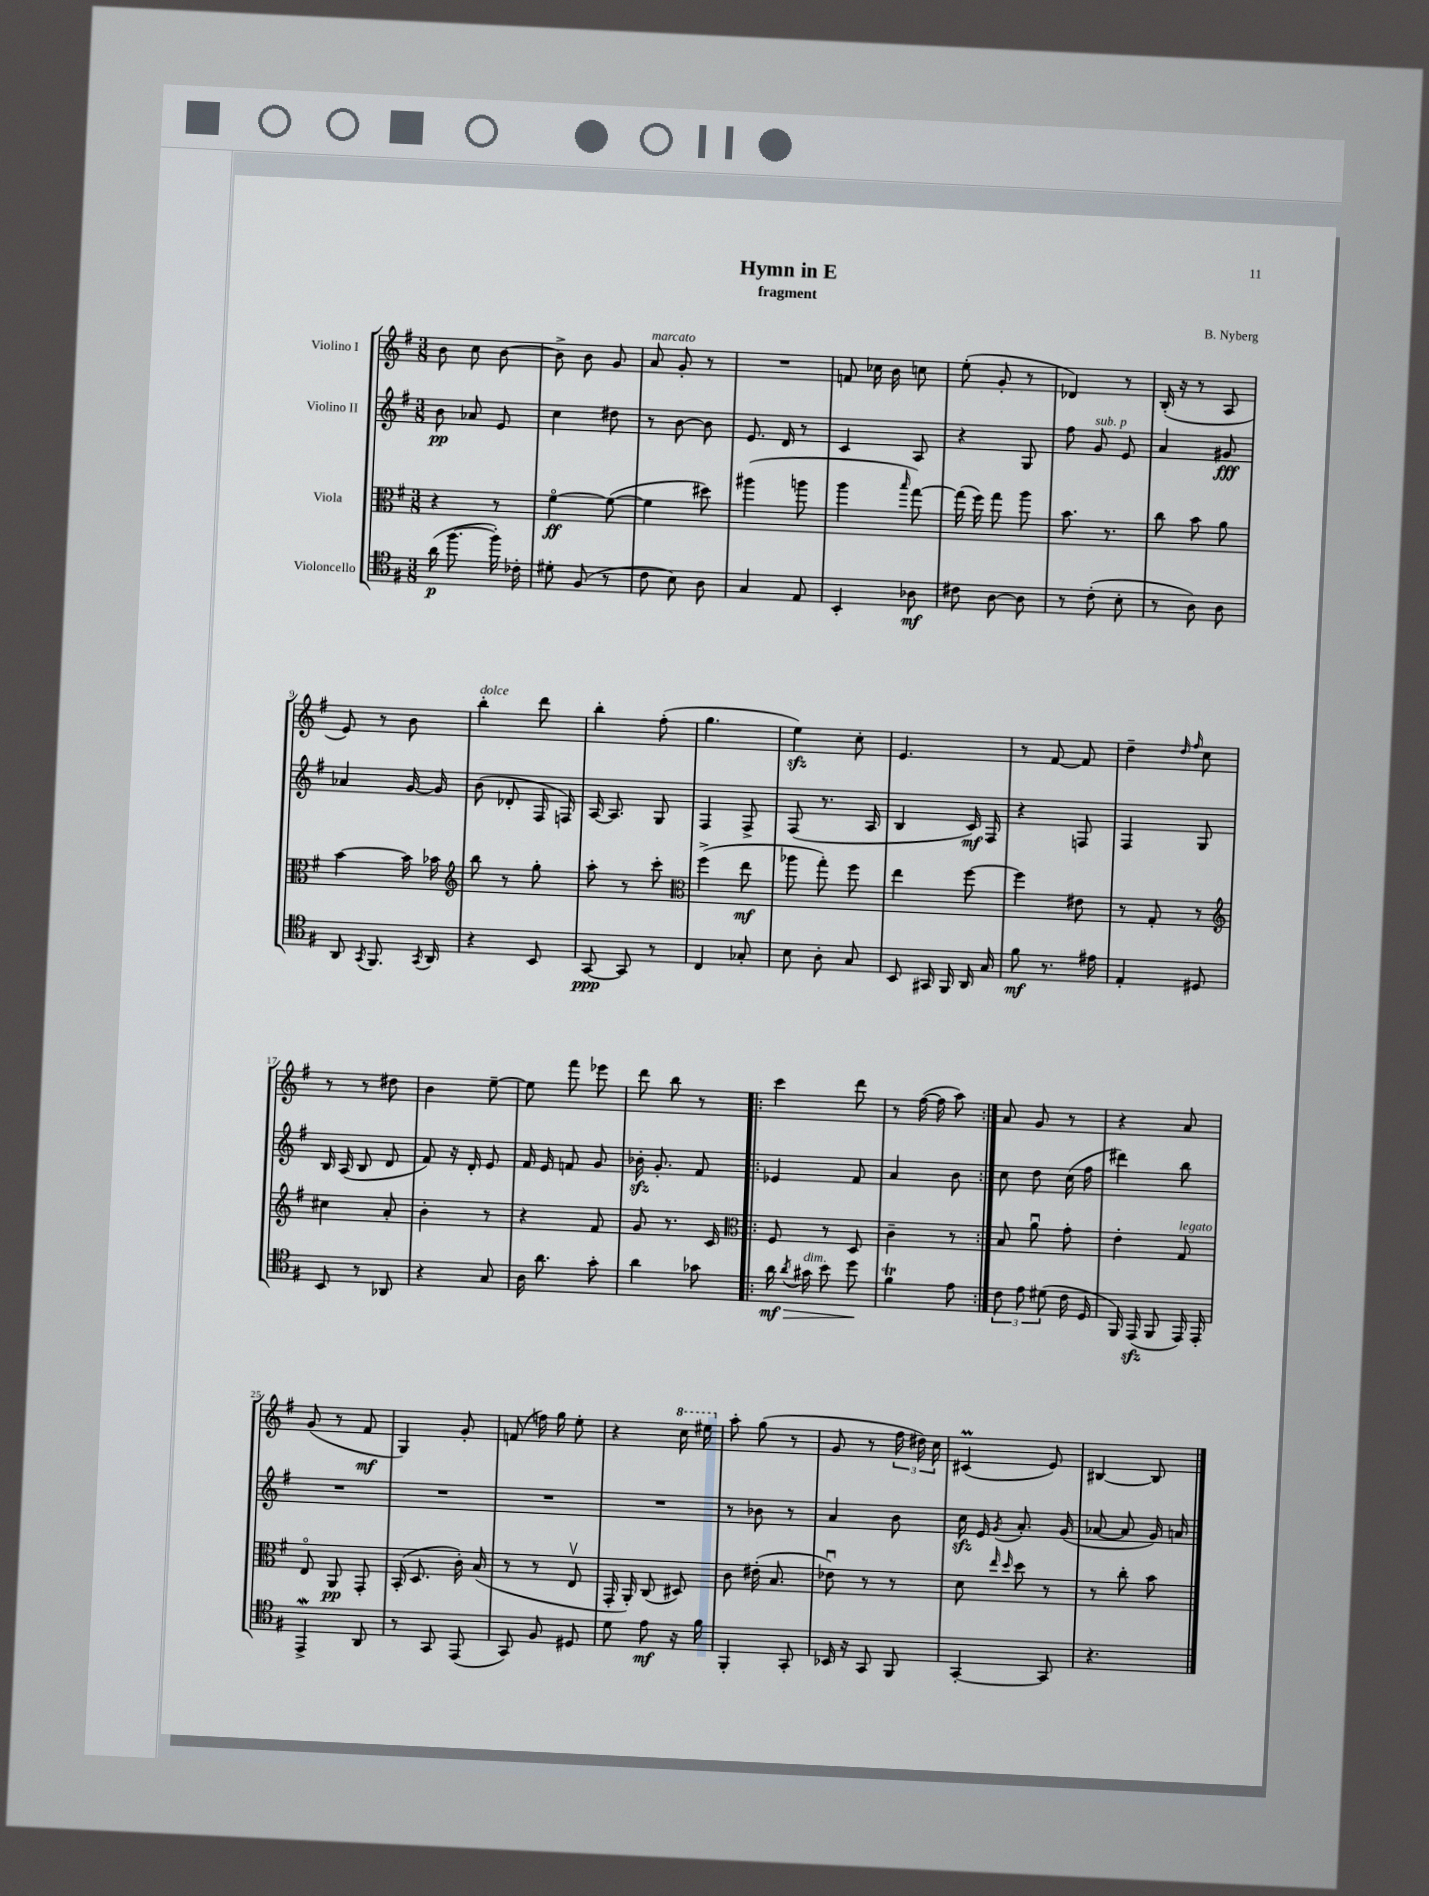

**kern	**dynam	**kern	**dynam	**kern	**dynam	**kern	**dynam
*part4	*part4	*part3	*part3	*part2	*part2	*part1	*part1
*staff4	*staff4	*staff3	*staff3	*staff2	*staff2	*staff1	*staff1
*I"Violoncello	*	*I"Viola	*	*I"Violino II	*	*I"Violino I	*
*clefC4	*	*clefC3	*	*clefG2	*	*clefG2	*
*k[f#]	*	*k[f#]	*	*k[f#]	*	*k[f#]	*
*M3/8	*	*M3/8	*	*M3/8	*	*M3/8	*
=1	=1	=1	=1	=1	=1	=1	=1
(16a\	p	4r	.	8b\	pp	8b\	.
[8.ff#\	.	.	.	.	.	.	.
.	.	.	.	8a-X/	.	8cc\	.
16ff#'\])	.	8r	.	8e/	.	[8b\	.
16c-X'\	.	.	.	.	.	.	.
=2	=2	=2	=2	=2	=2	=2	=2
8d#X'\	.	[4f#\	ff	4cc\	.	8b^\]	.
(8F#/	.	.	.	.	.	8b\	.
8r	.	(8f#\_	.	8dd#X\	.	8g/	.
=3	=3	=3	=3	=3	=3	=3	=3
!	!	!	!	!	!	!LO:TX:a:i:t=marcato	!
8c\	.	4f#\]	.	8r	.	8a/	.
8B\)	.	.	.	[8b\	.	8g'/	.
8A\	.	8dd#X\)	.	8b\]	.	8r	.
=4	=4	=4	=4	=4	=4	=4	=4
4G/	.	(4aa#X\	.	8.e/	.	4.r	.
.	.	.	.	16d/	.	.	.
8E/	.	8aan\	.	8r	.	.	.
=5	=5	=5	=5	=5	=5	=5	=5
4BB'/	.	4aa\	.	4c/	.	8fn/	.
.	.	.	.	.	.	16cc-X\	.
.	.	.	.	.	.	16b\	.
.	.	16qqbb/	.	.	.	.	.
8A-X\	mf	[8gg\)	.	8A/	.	8ccn\	.
=6	=6	=6	=6	=6	=6	=6	=6
8c#X\	.	(16gg\]	.	4r	.	(8ee'\	.
.	.	16ff#\)	.	.	.	.	.
[8A\	.	8gg\	.	.	.	8g'/	.
8A\]	.	8aa\	.	8G/	.	8r	.
=7	=7	=7	=7	=7	=7	=7	=7
8r	.	8.b\	.	8ff#\	.	4d-X/)	.
!	!	!	!	!LO:TX:a:i:t=sub. p	!	!	!
(8c'\	.	.	.	8g/	.	.	.
.	.	8.r	.	.	.	.	.
8B'\	.	.	.	8e/	.	8r	.
=8	=8	=8	=8	=8	=8	=8	=8
8r	.	8cc\	.	4a/	.	(16B'/	.
.	.	.	.	.	.	16r	.
8A\)	.	8b\	.	.	.	8r	.
8A\	.	8a\	.	8g#X/	fff	8A/	.
!!LO:LB:g=z
=9	=9	=9	=9	=9	=9	=9	=9
8AA/	.	[4b\	.	4a-X/	.	8e/)	.
8qGG/	.	.	.	.	.	.	.
8.FF#/	.	.	.	.	.	8r	.
.	.	16b\]	.	[16g/	.	8b\	.
8qGG/	.	.	.	.	.	.	.
16AA/	.	16b-X\	.	16g/]	.	.	.
=10	=10	=10	=10	=10	=10	=10	=10
*	*	*clefG2	*	*	*	*	*
!	!	!	!	!	!	!LO:TX:a:i:t=dolce	!
4r	.	8bb\	.	(8b\	.	4bb'\	.
.	.	8r	.	8d-X'/	.	.	.
8BB/	.	8gg'\	.	16F#/	.	8ddd\	.
.	.	.	.	16Fn/)	.	.	.
=11	=11	=11	=11	=11	=11	=11	=11
[8GG/	ppp	8aa'\	.	[16A/	.	4bb'\	.
.	.	.	.	8.A/]	.	.	.
8GG/]	.	8r	.	.	.	.	.
8r	.	8ccc'\	.	8G/	.	(8ff#'\	.
=12	=12	=12	=12	=12	=12	=12	=12
*	*	*clefC3	*	*	*	*	*
4C/	.	(4ff#^\	.	4F#/	.	4.gg\	.
8G-X'/	.	8ee\	mf	8F#^/	.	.	.
=13	=13	=13	=13	=13	=13	=13	=13
8B\	.	8aa-X\	.	(8F#/	.	4eezz\)	.
8A'\	.	8gg'\)	.	8.r	.	.	.
8G/	.	8ff#\	.	.	.	8cc'\	.
.	.	.	.	16A/	.	.	.
=14	=14	=14	=14	=14	=14	=14	=14
8BB/	.	4ee\	.	4B/	.	4.e/	.
16GG#X/	.	.	.	.	.	.	.
16FF#/	.	.	.	.	.	.	.
16AA/	.	[8ff#\	.	16c/)	mf	.	.
16G/	.	.	.	16F#/	.	.	.
=15	=15	=15	=15	=15	=15	=15	=15
8f#\	mf	4ff#\]	.	4r	.	8r	.
8.r	.	.	.	.	.	[8f#/	.
.	.	8e#X\	.	8Fn/	.	8f#/]	.
16e#X\	.	.	.	.	.	.	.
=16	=16	=16	=16	=16	=16	=16	=16
4E'/	.	8r	.	4F#/	.	4dd~\	.
.	.	8G'/	.	.	.	.	.
.	.	.	.	.	.	16qqdd/	.
.	.	.	.	.	.	16qqff#/	.
8D#X/	.	8r	.	8G/	.	8cc\	.
!!LO:LB:g=z
=17	=17	=17	=17	=17	=17	=17	=17
*	*	*clefG2	*	*	*	*	*
8BB/	.	4cc#X\	.	16B/	.	8r	.
.	.	.	.	(16A/	.	.	.
8r	.	.	.	8B/	.	8r	.
8AA-X/	.	8a'/	.	8d/	.	8dd#X\	.
=18	=18	=18	=18	=18	=18	=18	=18
4r	.	4b'\	.	8f#/)	.	4b\	.
.	.	.	.	16r	.	.	.
.	.	.	.	16d'/	.	.	.
8G/	.	8r	.	8e/	.	[8ee~\	.
=19	=19	=19	=19	=19	=19	=19	=19
16A\	.	4r	.	16f#/	.	8ee\]	.
8.a\	.	.	.	16e/	.	.	.
.	.	.	.	8fn/	.	8fff#\	.
8g'\	.	8f#/	.	8g/	.	8eee-X\	.
=20	=20	=20	=20	=20	=20	=20	=20
4a\	.	8g/	.	16b-Xzz'\	.	8ddd\	.
.	.	.	.	8.g'/	.	.	.
.	.	8.r	.	.	.	8bb\	.
8g-X\	.	.	.	8f#/	.	8r	.
.	.	16c/	.	.	.	.	.
=21!|:	=21!|:	=21!|:	=21!|:	=21!|:	=21!|:	=21!|:	=21!|:
*	*	*clefC3	*	*	*	*	*
!	!LO:HP:b	!	!	!	!	!	!
16a\	> mf	8F#/	.	4e-X/	.	4ccc\	.
8qa/	.	.	.	.	.	.	.
!LO:TX:a:i:t=dim.	!	!	!	!	!	!	!
16g#X\	.	.	.	.	.	.	.
8b\	.	8r	.	.	.	.	.
8dd\	.	8D/	.	8f#/	.	8ddd\	.
.	]	.	.	.	.	.	.
=22	=22	=22	=22	=22	=22	=22	=22
4f#t\	.	4c~\	.	4a/	.	8r	.
.	.	.	.	.	.	([16ff#\	.
.	.	.	.	.	.	16ff#\]	.
8e\	.	8r	.	8b\	.	8aa\)	.
=23:|!	=23:|!	=23:|!	=23:|!	=23:|!	=23:|!	=23:|!	=23:|!
12c\	.	8B/	.	8cc\	.	8a/	.
12e\	.	.	.	.	.	.	.
.	.	8au\	.	8dd\	.	8g/	.
(12d#X\	.	.	.	.	.	.	.
16c\	.	8g'\	.	(16cc\	.	8r	.
16D/	.	.	.	16ff#\	.	.	.
=24	=24	=24	=24	=24	=24	=24	=24
16FF#/)	.	4e'\	.	4ddd#X\)	.	4r	.
(16EEzz/	.	.	.	.	.	.	.
8FF#/	.	.	.	.	.	.	.
!	!	!LO:TX:a:i:t=legato	!	!	!	!	!
16EE/)	.	8G/	.	8bb\	.	8a/	.
16EE'/	.	.	.	.	.	.	.
!!LO:LB:g=z
=25	=25	=25	=25	=25	=25	=25	=25
4EEW^/	.	8E/	.	4.r	.	(8g/	.
.	.	8AA/	pp	.	.	8r	.
8AA/	.	8GG'/	.	.	.	8f#/	mf
=26	=26	=26	=26	=26	=26	=26	=26
8r	.	(16BB'/	.	4.r	.	4G/)	.
.	.	8.D/	.	.	.	.	.
8GG/	.	.	.	.	.	.	.
(8EE/	.	16c'\)	.	.	.	8g'/	.
.	.	(16B/	.	.	.	.	.
=27	=27	=27	=27	=27	=27	=27	=27
8GG/)	.	8r	.	4.r	.	(8fn/	.
8F#/	.	8r	.	.	.	16ffn\)	.
.	.	.	.	.	.	16gg\	.
8D#X/	.	8Ev/	.	.	.	8ee'\	.
=28	=28	=28	=28	=28	=28	=28	=28
8d\	.	16GG'/	.	4.r	.	4r	.
.	.	16AA'/)	.	.	.	.	.
8e\	mf	(8C/	.	.	.	.	.
*	*	*	*	*	*	*8va	*
16r	.	8D#X/)	.	.	.	16ccc\	.
16f#\	.	.	.	.	.	16eee#X\	.
=29	=29	=29	=29	=29	=29	=29	=29
*	*	*	*	*	*	*X8va	*
4FF#'/	.	8c\	.	8r	.	8aa'\	.
.	.	(16e#X'\	.	8b-X\	.	(8gg\	.
.	.	8.B/	.	.	.	.	.
8GG'/	.	.	.	8r	.	8r	.
=30	=30	=30	=30	=30	=30	=30	=30
16BB-X/	.	8e-Xu\)	.	4a/	.	8g/	.
16r	.	.	.	.	.	.	.
8GG/	.	8r	.	.	.	8r	.
8FF#/	.	8r	.	8b\	.	24ff#\	.
.	.	.	.	.	.	24dd#X\)	.
.	.	.	.	.	.	24cc\	.
=31	=31	=31	=31	=31	=31	=31	=31
[4GG'/	.	8d\	.	16cczz\	.	(4c#Xm/	.
.	.	.	.	16e/	.	.	.
.	.	16qqee/	.	.	.	.	.
.	.	16qqdd/	.	8qg/	.	.	.
.	.	8dd\	.	8.a'/	.	.	.
8GG/]	.	8r	.	.	.	8e/)	.
.	.	.	.	(16g/	.	.	.
=32	=32	=32	=32	=32	=32	=32	=32
4.r	.	8r	.	[8a-X/	.	[4B#X/	.
.	.	8cc'\	.	8a-/]	.	.	.
.	.	8b\	.	16g/)	.	8B#/]	.
.	.	.	.	16an/	.	.	.
==	==	==	==	==	==	==	==
*-	*-	*-	*-	*-	*-	*-	*-
